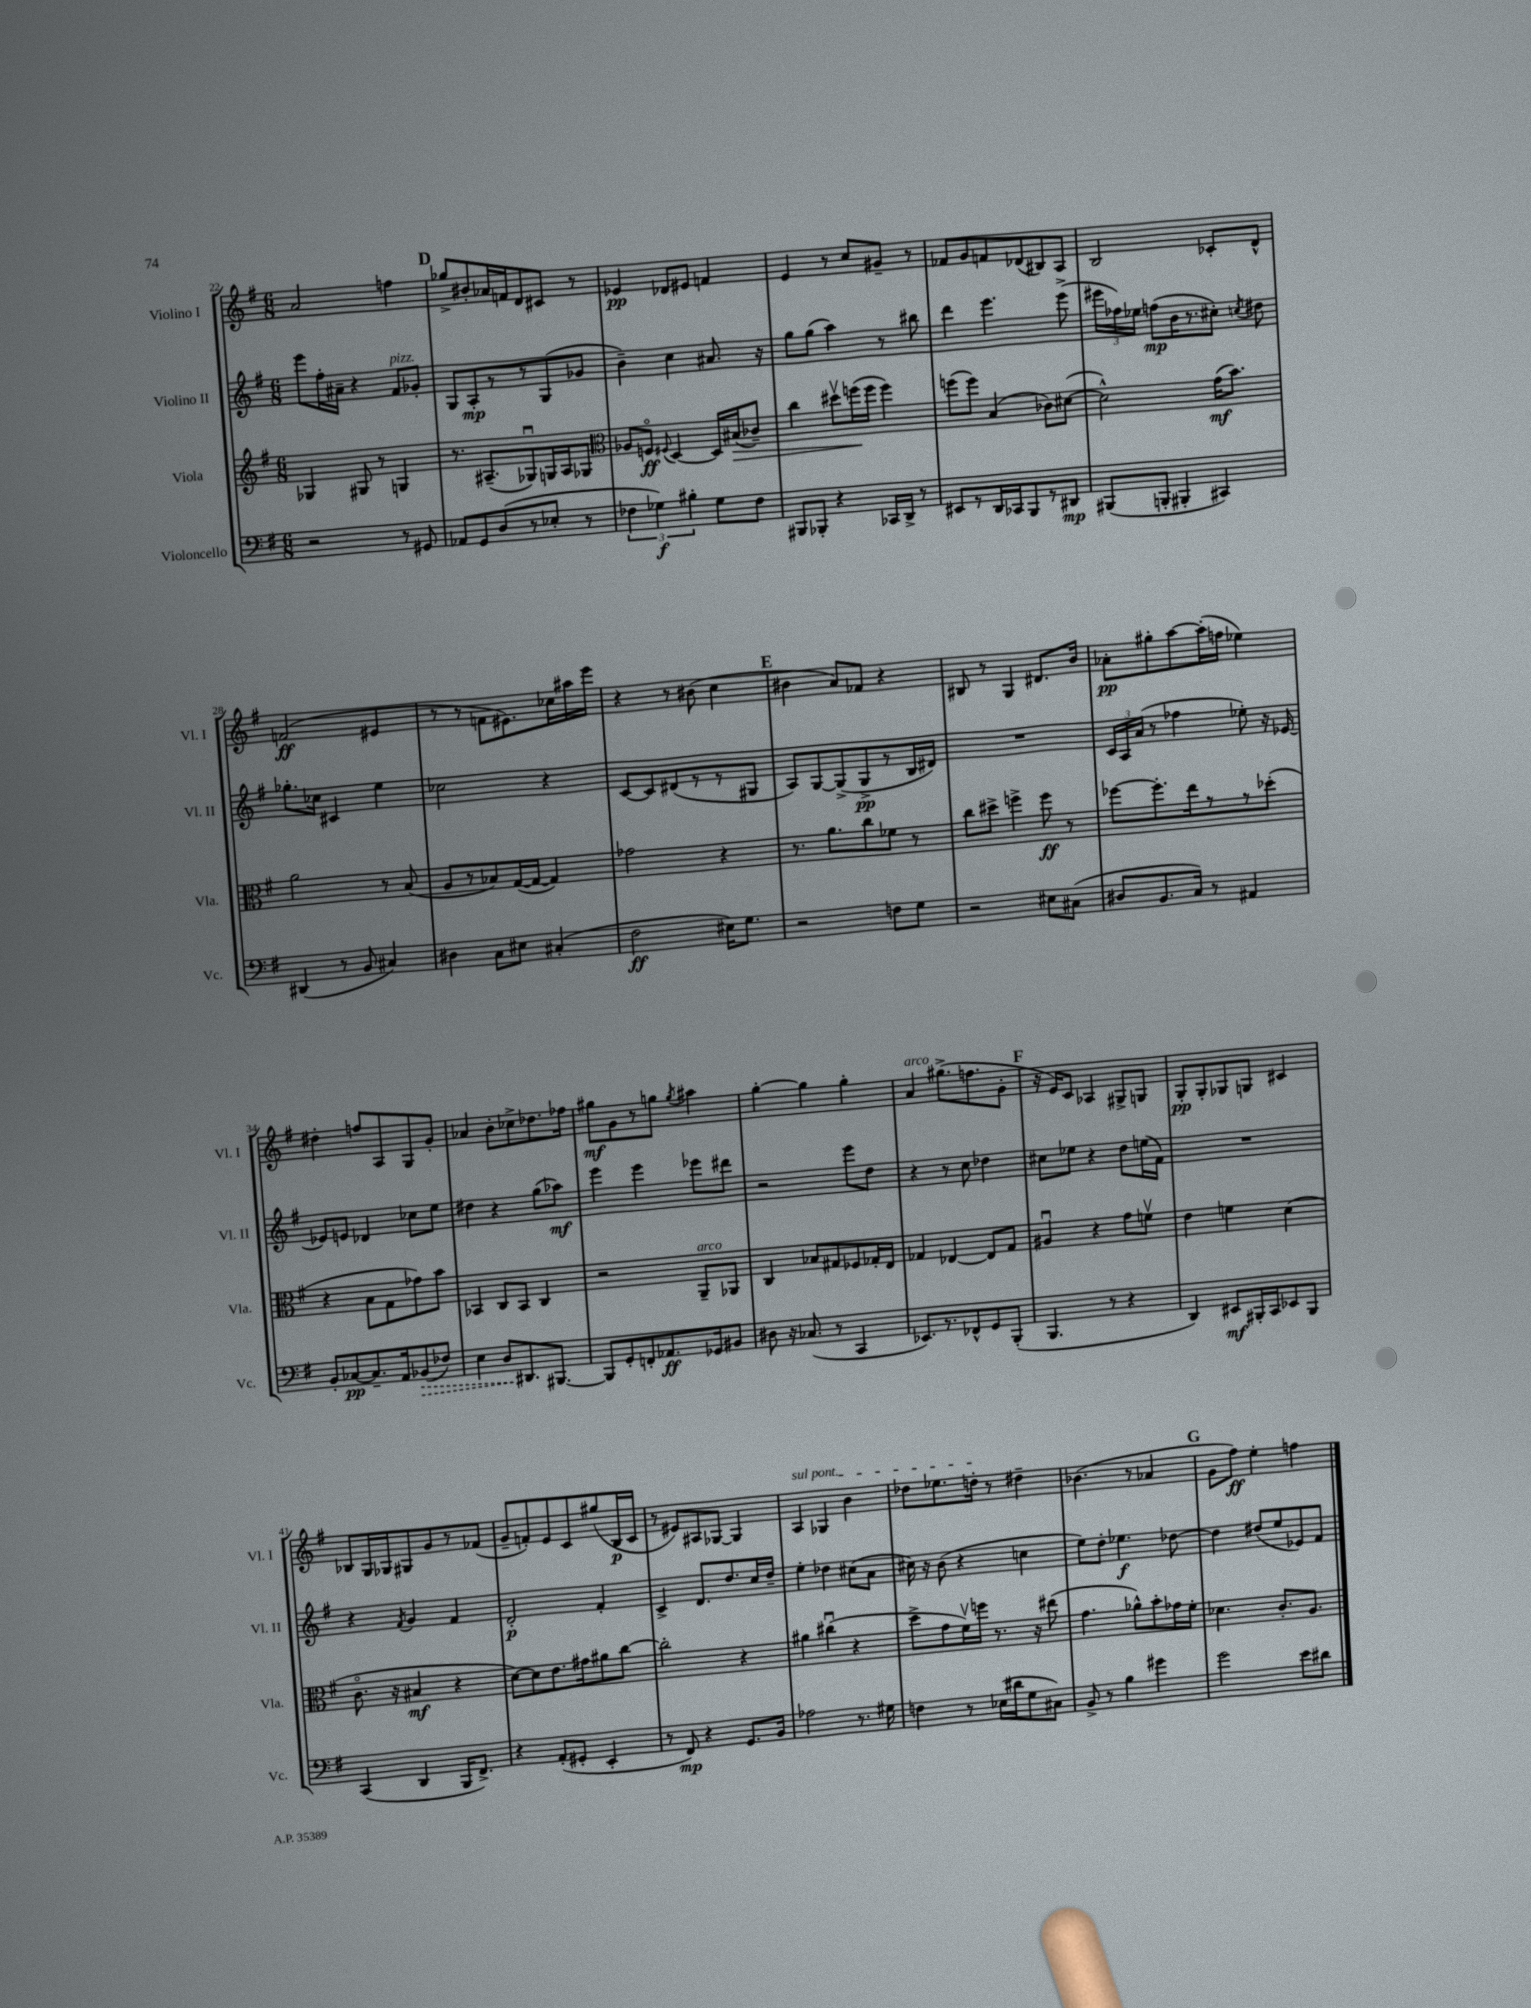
<<
\new StaffGroup <<
\new Staff = "s0" \with { instrumentName = "Violino I" shortInstrumentName = "Vl. I" } {
    \clef treble \key g \major \numericTimeSignature \time 6/8
    \autoBeamOff a'2 f''4 |
    \mark \markup { \bold "D" } ges''8[-> bis'8-. aes'16 f'16 d'8 cis'8] r8 |
    ees'4\pp des'8[ eis'8] f'4 |
    e'4 r8 c''8[ gis'8]-- r8 |
    fes'8[ g'8 f'8 des'8( bis8) a8] |
    b2 ces'8[-. d'8]-^ |
    f'2\ff( eis'4 |
    r8 r8 f'8[ eis'8.) ces''16 ais''16 e'''16] |
    r4 r8 bis'8( c''4 |
    \mark \markup { \bold "E" } bis'4 a'8[) fes'8] r4 |
    bis8 r8 g4 dis'8.[ b'16] |
    aes'8[-.\pp gis''8-. a''8~ a''16-.( f''16] ees''4) |
    dis''4-. f''8[ a8 g8 g'8]-. |
    aes'4 b'8[-. ces''8-> des''8. fes''16] |
    gis''8[\mf g'8 r8 g''8] \acciaccatura { g''8 } ais''4 |
    g''4~-. g''4 g''4-. |
    a'4^\markup { \italic "arco" } gis''8.[->( f''8. g'8]-. |
    \mark \markup { \bold "F" } r16 e'16[) c'8] aes4 gis8[-> g8] |
    g8[-.\pp g8-. ges8 g8] cis'4 |
    bes8[ g16 ges16 gis8 g'8 r8 fes'8]( |
    g'8[-- f'8-.) e'8 c'8 gis''8( b16\p c'16] |
    r8 eis'8[) ais8 ges8]~ ges4 |
    \once \override TextSpanner.bound-details.left.text = \markup { \italic "sul pont." } a4\startTextSpan ges4 b'4 |
    des''8[ ees''8. d''16]-.\stopTextSpan r8 dis''4-- |
    bes'4.( r8 aes'4 |
    \mark \markup { \bold "G" } g'8[ fis''8]\ff) e''4-. f''4 \bar "|." |
}
\new Staff = "s1" \with { instrumentName = "Violino II" shortInstrumentName = "Vl. II" } {
    \clef treble \key g \major \numericTimeSignature \time 6/8
    \autoBeamOff e'''8[ fis''16-. ais'16]-- r4 fis'8[^\markup { \italic "pizz." } ges'8]-. |
    \mark \markup { \bold "D" } g8[ a8-.\mp r8 r8 g8( ges'8] |
    b'4--) c''4 ais'8. r16 |
    g''8[ g''8]( a''4) r8 bis''8 |
    d'''4 e'''4. e'''8->( |
    \tuplet 3/2 { eis'''16[ fes''16) ees''16] } f''8[\mp( b'16 r8. cis''8]-.) \acciaccatura { c''8 } dis''8 |
    ges''8.[-. ces''16] cis'4 e''4 |
    ces''2 r4 |
    c'8[~ c'8 dis'8( r8 r8 gis8] |
    \mark \markup { \bold "E" } a8[) g8~ g8->( g8->\pp r8 b16 dis'16]) |
    R2. |
    \tuplet 3/2 { c'16[ a16 a'16]( } r8 fes''4 ees''8-.) r16 ees'16~ |
    ees'8[ e'8] des'4 ces''8[ e''8] |
    dis''4 r4 g''8[( aes''8]\mf) |
    e'''4 e'''4 ees'''8[ dis'''8] |
    r2 e'''8[ d''8] |
    r4 r8 c''8 des''4 |
    \mark \markup { \bold "F" } cis''8[ ees''8] r4 d''8[ e''16( fis'16]) |
    R2. |
    r4 \acciaccatura { fis'8 } g'4 fis'4 |
    d'2-.\p fis'4-. |
    c'4-> d'8.[ d''8. c''16 d''16]-- |
    e''4-. des''4 cis''8[( a'8] |
    cis''16) r16 b'8( r4 c''4 |
    e''8[) d''8]-. ees''4.\f des''8~ |
    \mark \markup { \bold "G" } des''4 dis''8[( e''8 ees'8) fis'8] \bar "|." |
}
\new Staff = "s2" \with { instrumentName = "Viola" shortInstrumentName = "Vla." } {
    \clef treble \key g \major \numericTimeSignature \time 6/8
    \autoBeamOff ges4 gis8 r8 g4 |
    \mark \markup { \bold "D" } r8. ais8.[--( ges8\downbow) g16 ais16 ges8] |
    \clef alto aes8[ f8]\flageolet\ff \appoggiatura { fis8 } d4~ d16[ bis16\>( ces'8]--) |
    c''4 dis''8[\upbow f''16\!( f''16] f''4) |
    f''8[( f''8]) b4( ces'8[) dis'8]~( |
    dis'2-^) g'16[\mf( b'8.]) |
    a'2 r8 b8( |
    a8[ r8 bes8) g16~( g16]~ g4) |
    ges'2 r4 |
    \mark \markup { \bold "E" } r8. a'8.[ c''8 fes'8] r8 |
    c''8[ dis''8]-> f''4-> f''8\ff r8 |
    fes''8[~ fes''8.-. e''16 r8 r8 des''8]-.( |
    r4 b8[ g8 ges'8) b'8] |
    bes,4 c8[ bes,8] c4 |
    r2 a,8[--^\markup { \italic "arco" } aes,8] |
    c4 bes8[ gis8 fes8 ges16-. e16] |
    ges4 ees4~ ees8[ ges8] |
    \mark \markup { \bold "F" } ais4\downbow r4 g'8[ f'8]\upbow |
    e'4 f'4 d'4( |
    c'8.\flageolet r16 bis4\mf r4 |
    d'8[~) d'8 e'8. gis'16 ais'8 c''8]~ |
    c''2-. r4 |
    ais'4 cis''4\downbow( r4 |
    d''8[-> g'8 fis'16\upbow) f''16] r8. r16 eis''8( |
    g'4. aes'8[-^) b'8-. ges'16 fis'16]-. |
    \mark \markup { \bold "G" } des'4. c'8.[-. a8.] \bar "|." |
}
\new Staff = "s3" \with { instrumentName = "Violoncello" shortInstrumentName = "Vc." } {
    \clef bass \key g \major \numericTimeSignature \time 6/8
    \autoBeamOff r2 r8 gis,8 |
    \mark \markup { \bold "D" } aes,8[ g,8 d8( r8 ees8]-. r8 |
    \tuplet 3/2 { fes4 ges4\f) bis4-. } ges8[ fes8] |
    bis,,8[ bes,,8]-. r4 ces,16[ d,16]-> r8 |
    eis,8[ r8 d,16 ces,16 b,,8 r8 dis,8]\mp |
    bis,,8[( b,,8]-. bis,,4-. cis,4) |
    dis,4( r8 b,8 cis4) |
    dis4 c8[ eis8] cis4-.( |
    fis2\ff eis16[) g8.] |
    \mark \markup { \bold "E" } r2 f8[ g8] |
    r2 eis8[ cis8]( |
    dis8[ b,8. c16]) r8 ais,4 |
    b,8[-. ces8~\pp ces8.-- a,16 \once \override Hairpin.style = #'dashed-line bes,8\>( fes8]) |
    e4 d8[\! dis,8. bis,,8.]~ |
    bis,,8[ g,8-. f,8-. aes,8.\ff ges,16 bis,8] |
    dis8 r16 ces8.( r8 c,4 |
    ees,8.[) r8. fes,8-^ g,8 b,,8]-.( |
    \mark \markup { \bold "F" } b,,4. r8 r4 |
    d,4) eis,8[\mf bis,,16-. c,16 ees,8 bis,,8] |
    c,4( d,4 b,,16[ fis,8.]->) |
    r4 a,8[-.( gis,8]-. e,4-. |
    r8 fis,8\mp) r4 g,8.[ b,16] |
    aes2 r8. gis16 |
    f4 r8 ees16[( dis'16 g8 cis8]) |
    b,8-> r8 b4 gis'4 |
    \mark \markup { \bold "G" } g'2 e'8[ dis'8] \bar "|." |
}
>>
>>
\layout { \context { \Score currentBarNumber = #22 } }
